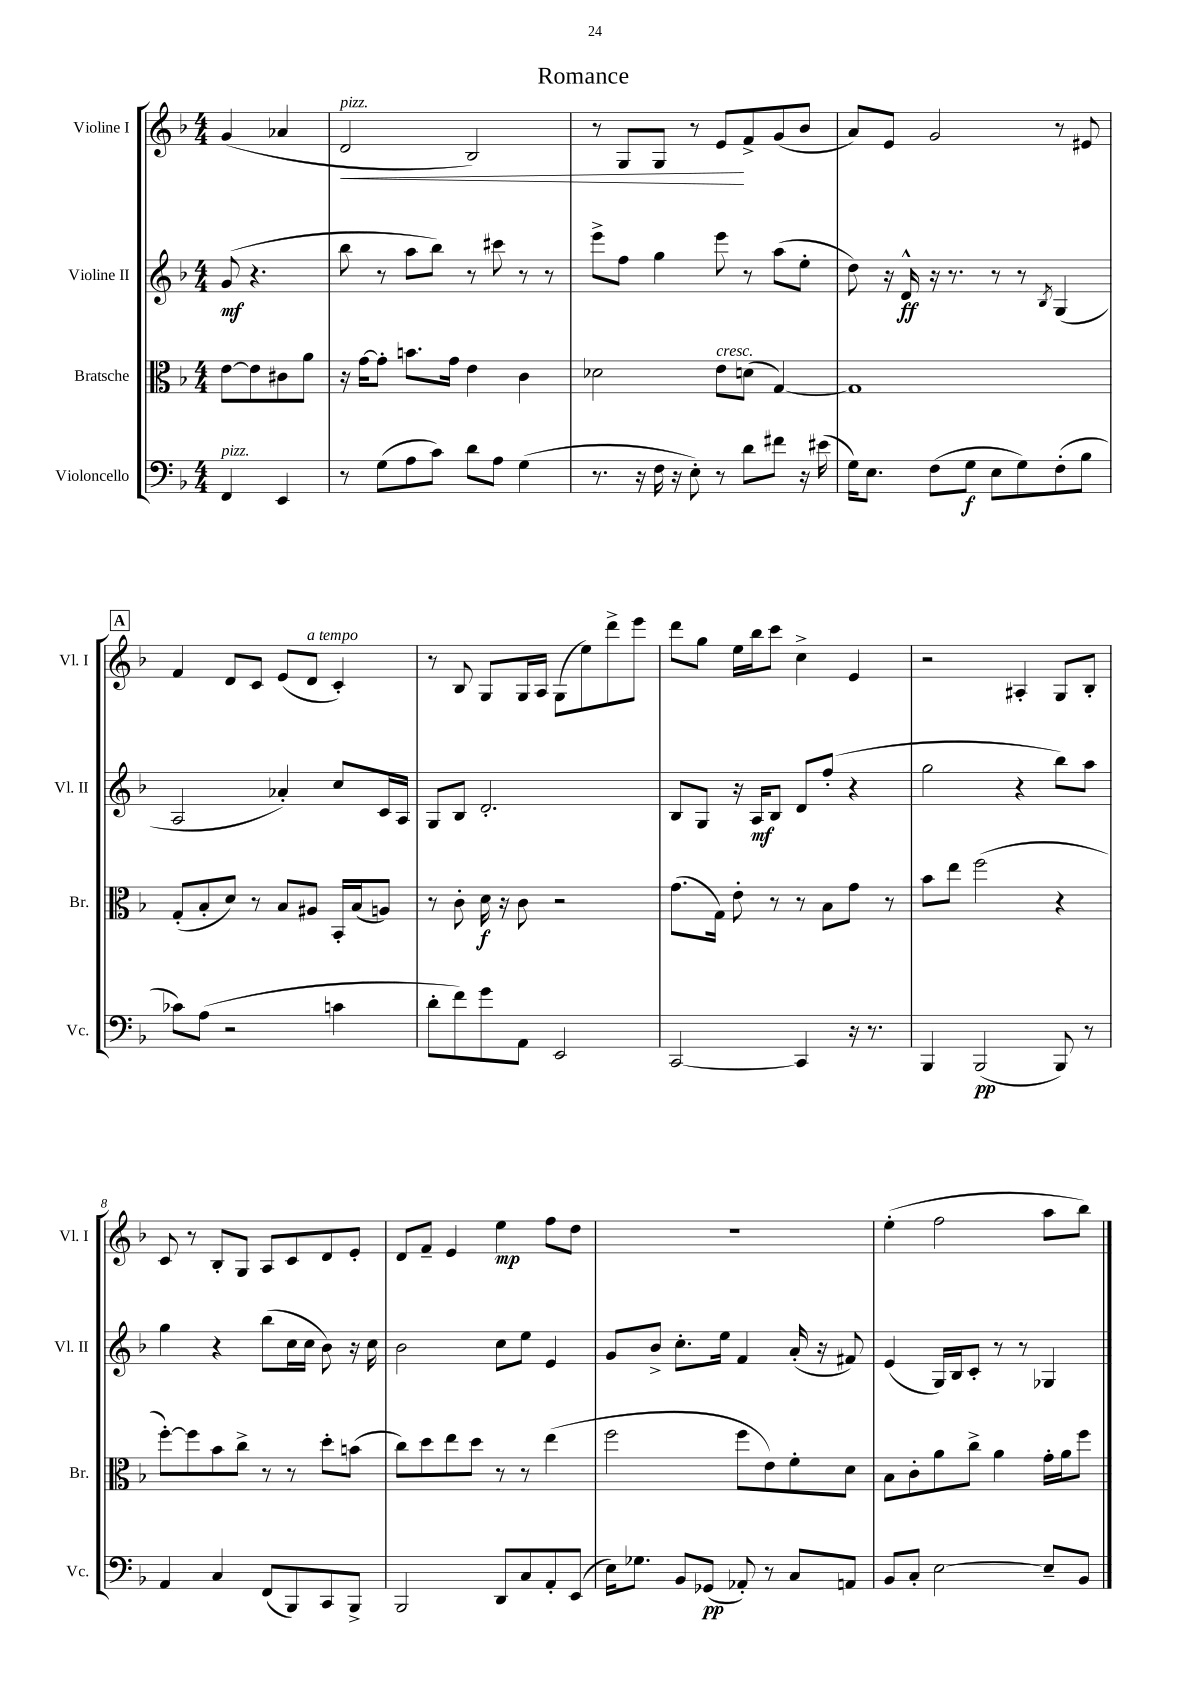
\header { title = "Romance" }
<<
\new StaffGroup <<
\new Staff = "s0" \with { instrumentName = "Violine I" shortInstrumentName = "Vl. I" } {
    \clef treble \key f \major \numericTimeSignature \time 4/4 \partial 2
    g'4( aes'4 |
    d'2\<^\markup { \italic "pizz." } bes2) |
    r8 g8 g8 r8 e'8\! f'8-> g'8( bes'8 |
    a'8) e'8 g'2 r8 eis'8 |
    \mark \markup { \box "A" } f'4 d'8 c'8 e'8( d'8^\markup { \italic "a tempo" } c'4-.) |
    r8 bes8 g8 g16 a16 g8( e''8) d'''8-> e'''8 |
    d'''8 g''8 e''16 bes''16 c'''8 c''4-> e'4 |
    r2 ais4-. g8 bes8-. |
    c'8 r8 bes8-. g8 a8 c'8 d'8 e'8-. |
    d'8 f'8-- e'4 e''4\mp f''8 d''8 |
    R1 |
    e''4-.( f''2 a''8 bes''8) \bar "|." |
}
\new Staff = "s1" \with { instrumentName = "Violine II" shortInstrumentName = "Vl. II" } {
    \clef treble \key f \major \numericTimeSignature \time 4/4 \partial 2
    g'8\mf( r4. |
    bes''8 r8 a''8 bes''8) r8 cis'''8 r8 r8 |
    e'''8-> f''8 g''4 e'''8 r8 a''8( e''8-. |
    d''8) r16 d'16-^\ff r16 r8. r8 r8 \acciaccatura { bes8 } g4( |
    \mark \markup { \box "A" } a2 aes'4-.) c''8 c'16 a16 |
    g8 bes8 d'2.-. |
    bes8 g8 r16 a16\mf bes8 d'8 f''8-.( r4 |
    g''2 r4 bes''8) a''8 |
    g''4 r4 bes''8( c''16 c''16 bes'8) r16 c''16 |
    bes'2 c''8 e''8 e'4 |
    g'8 bes'8-> c''8.-. e''16 f'4 a'16-.( r16 fis'8) |
    e'4( g16) bes16 c'8-. r8 r8 ges4 \bar "|." |
}
\new Staff = "s2" \with { instrumentName = "Bratsche" shortInstrumentName = "Br." } {
    \clef alto \key f \major \numericTimeSignature \time 4/4 \partial 2
    e'8~ e'8 cis'8 a'8 |
    r16 g'16~ g'8-. b'8. g'16 e'4 c'4 |
    des'2 e'8^\markup { \italic "cresc." } d'8( g4~) |
    g1 |
    \mark \markup { \box "A" } g8-.( bes8-. d'8) r8 bes8 ais8 bes,16-. bes16( a8) |
    r8 c'8-. d'16\f r16 c'8 r2 |
    g'8.( g16) e'8-. r8 r8 bes8 g'8 r8 |
    bes'8 e''8 f''2( r4 |
    f''8~-.) f''8 bes'8 c''8-> r8 r8 d''8-. b'8( |
    c''8) d''8 e''8 d''8 r8 r8 e''4( |
    f''2 f''8 e'8) f'8-. d'8 |
    bes8 c'8-. a'8 c''8-> a'4 g'16-. a'16 f''8 \bar "|." |
}
\new Staff = "s3" \with { instrumentName = "Violoncello" shortInstrumentName = "Vc." } {
    \clef bass \key f \major \numericTimeSignature \time 4/4 \partial 2
    f,4^\markup { \italic "pizz." } e,4 |
    r8 g8( a8 c'8) d'8 a8 g4( |
    r8. r16 f16 r16 e8-.) r8 d'8 fis'8 r16 eis'16( |
    g16) e8. f8( g8\f e8 g8) f8-.( bes8 |
    \mark \markup { \box "A" } ces'8) a8( r2 c'4 |
    d'8-. f'8) g'8 a,8 e,2 |
    c,2~ c,4 r16 r8. |
    bes,,4 bes,,2\pp( bes,,8) r8 |
    a,4 c4 f,8( bes,,8) c,8 bes,,8-> |
    bes,,2 d,8 c8 a,8-. e,8( |
    e16) ges8. bes,8 ges,8\pp( aes,8-.) r8 c8 a,8 |
    bes,8 c8-. e2~ e8-- bes,8 \bar "|." |
}
>>
>>
